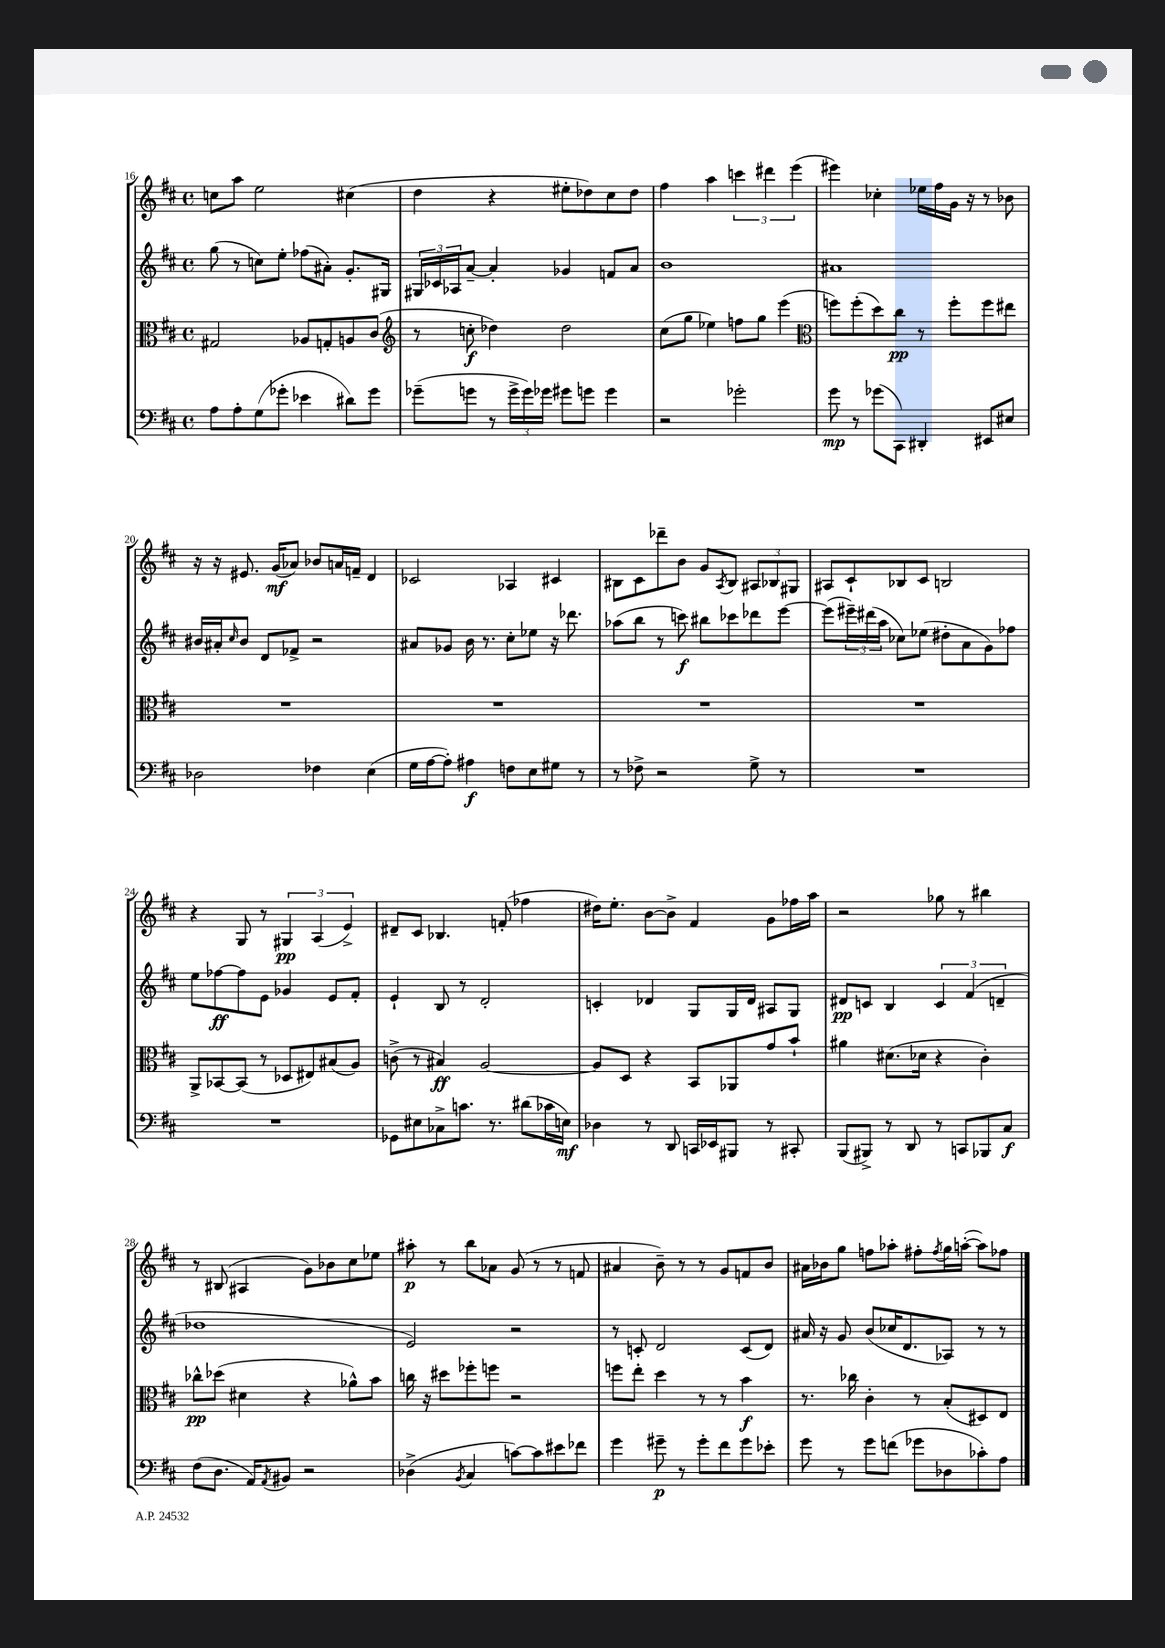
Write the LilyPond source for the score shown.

<<
\new StaffGroup <<
\new Staff = "s0" {
    \clef treble \key d \major \defaultTimeSignature \time 4/4
    c''8 a''8 e''2 cis''4( |
    d''4 r4 eis''8-. des''8) cis''8 des''8 |
    fis''4 a''4 \tuplet 3/2 { c'''4 dis'''4 e'''4( } |
    eis'''4) ces''4-. ees''16 fis''16 g'16 r16 r8 bes'8 |
    r16 r16 eis'8. g'16\mf( aes'8) bes'8 a'16 f'16-- d'4 |
    ces'2 aes4 cis'4 |
    bis8 cis'8 des'''8-- b'8 g'8 \acciaccatura { a8 } bis8 \tuplet 3/2 { ais8 bes8 gis8 } |
    ais8 cis'8-! bes8 cis'8 b2 |
    r4 g8 r8 \tuplet 3/2 { gis4\pp a4( e'4->) } |
    dis'8-- cis'8 bes4. f'8-.( fes''4 |
    dis''16) e''8.-. b'8~ b'8-> fis'4 g'8 fes''16 a''16 |
    r2 ges''8 r8 bis''4 |
    r8 bis8( ais4 g'8) bes'8 cis''8 ees''8 |
    ais''8-.\p r8 b''8 aes'8 g'8( r8 r8 f'8 |
    ais'4 b'8--) r8 r8 g'8 f'8 b'8 |
    ais'16 bes'16 g''8 f''8 aes''8-. fis''8-. \acciaccatura { fis''8 } g''16 a''16~-.( a''8) fes''8 \bar "|." |
}
\new Staff = "s1" {
    \clef treble \key d \major \defaultTimeSignature \time 4/4
    g''8( r8 c''8) e''8-. fes''8( ais'8-.) g'8.-. gis16 |
    \tuplet 3/2 { gis16 ces'16 aes16 } a'8~-- a'4-. ges'4 f'8 a'8 |
    b'1 |
    ais'1 |
    bis'16 ais'16-. \grace { cis''16 } bis'8 d'8 fes'8-> r2 |
    ais'8 ges'8 b'16 r8. cis''8-. ees''8 r16 des'''8. |
    aes''8( b''8 r8 c'''8\f) bis''8 ces'''8 des'''8 e'''8~ |
    e'''8( \tuplet 3/2 { eis'''16--) dis'''16( a''16 } ces''8) ees''8( dis''8-. a'8 g'8) fes''8 |
    e''8 fes''8~\ff fes''8 e'8 ges'4 e'8 fis'8-. |
    e'4-! b8 r8 d'2-. |
    c'4-. des'4 g8 g16 des'16 ais8 g8 |
    dis'8\pp c'8 b4 \tuplet 3/2 { c'4 fis'4( d'4-- } |
    des''1 |
    e'2) r2 |
    r8 c'8-. d'2 c'8( d'8) |
    ais'16 r16 g'8 b'8( ces''16 d'8. aes8) r8 r8 \bar "|." |
}
\new Staff = "s2" {
    \clef alto \key d \major \defaultTimeSignature \time 4/4
    gis2 aes8 g8-. a8 cis'8( |
    \clef treble r8 c''8-.\f des''4) des''2 |
    cis''8( g''8 ees''4) f''8 g''8 e'''4( |
    \clef alto f''8) f''8-.( d''8) cis''8\pp r8 f''8-. f''8 eis''8 |
    R1 |
    R1 |
    R1 |
    R1 |
    a,8-> bes,8~ bes,8( r8 des8 eis8) bis8( a8) |
    c'8->( r8 bis4\ff) a2~ |
    a8 d8 r4 b,8 aes,8 g'8 b'8-! |
    ais'4 dis'8.( des'16 r4 cis'4-.) |
    ces''8-^\pp des''8( dis'4 r4 aes'8-^) b'8 |
    c''16 r16 dis''8 fes''8-. f''8 r2 |
    f''8 e''8-. d''4 r8 r8 b'4\f |
    r8. ces''16 cis'4-. r8 b8-.( dis8) e8 \bar "|." |
}
\new Staff = "s3" {
    \clef bass \key d \major \defaultTimeSignature \time 4/4
    a8 a8-. g8( ges'8-. ees'4 dis'8) ges'8 |
    ges'8--( g'8 r8 \tuplet 3/2 { g'16-> g'16) ges'16 } gis'8 g'8 g'4 |
    r2 ges'2-. |
    g'8\mp r8 ges'8( cis,8) dis,4-. eis,8 eis8 |
    des2 fes4 e4( |
    g16 a16~ a8-.) ais4\f f8 e8 gis8 r8 |
    r8 fes8-> r2 g8-> r8 |
    R1 |
    R1 |
    ges,8 eis8 ces8-> c'8. r8. dis'8( ces'16 e16\mf) |
    des4 r8 d,8 c,16 ees,16 bis,,8 r8 cis,8-. |
    b,,8( bis,,8->) r8 d,8 r8 c,8 bes,,8 cis8\f |
    fis8( d8. a,16) \acciaccatura { a,8 } bis,8 r2 |
    des4->( \acciaccatura { b,8 } cis4 c'8~) c'8 eis'8 fes'8 |
    g'4 gis'8--\p r8 gis'8-. fis'8 gis'8 ees'8-. |
    g'8 r8 g'8 f'8( ges'8 des8 ces'8-.) a8 \bar "|." |
}
>>
>>
\layout { \context { \Score currentBarNumber = #16 } }
